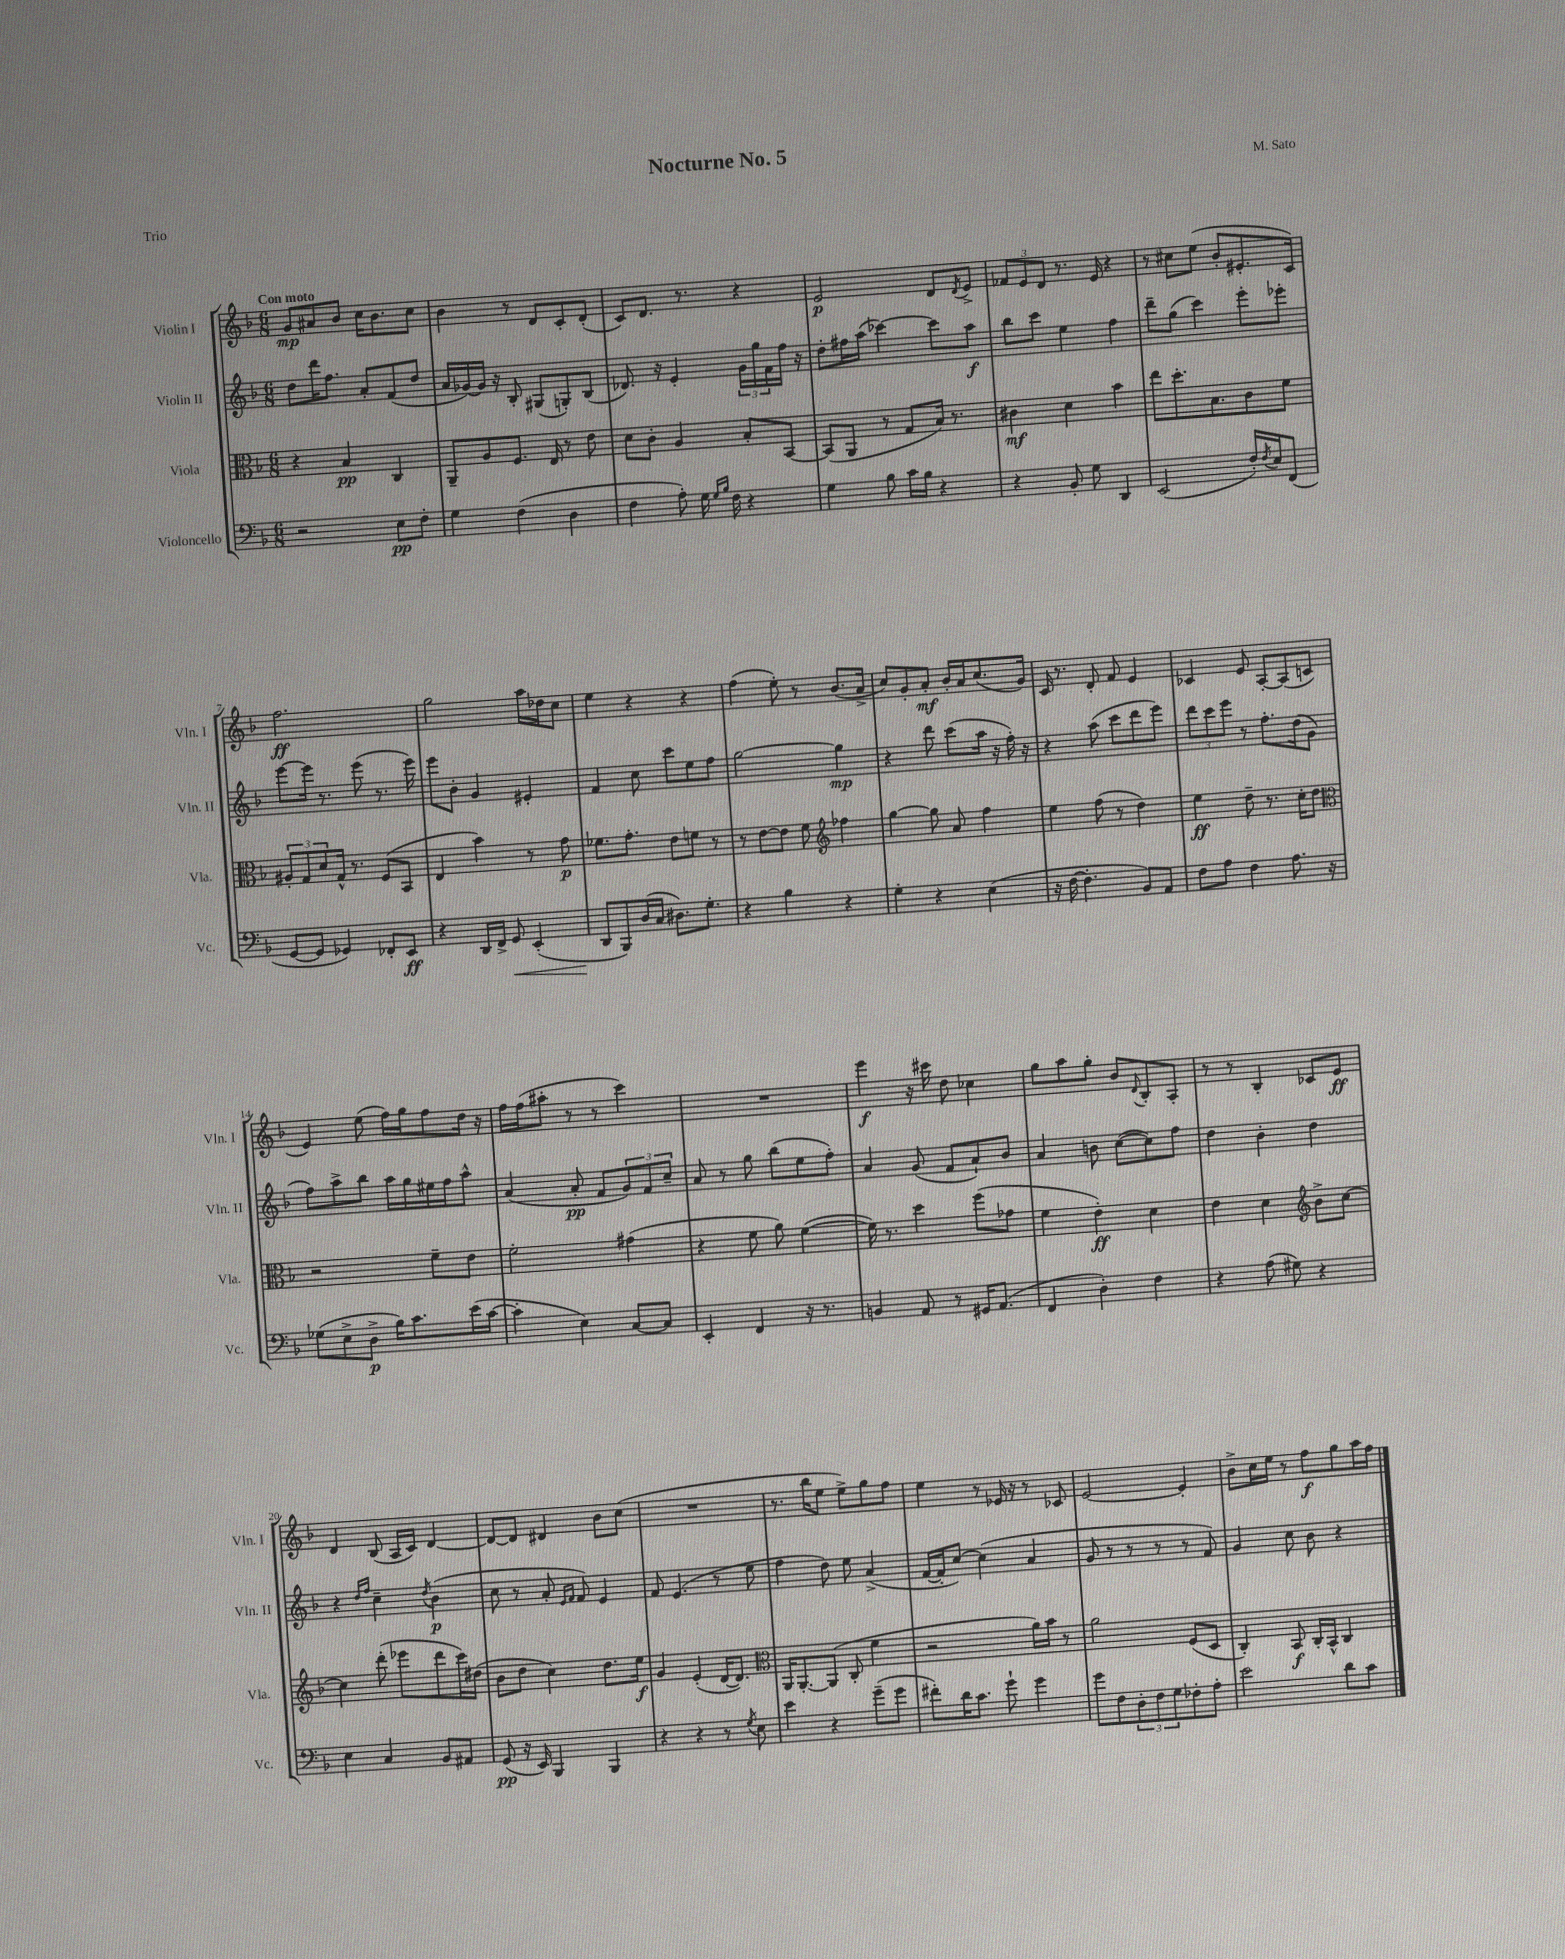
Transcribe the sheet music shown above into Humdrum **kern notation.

**kern	**dynam	**kern	**dynam	**kern	**dynam	**kern	**dynam
*part4	*part4	*part3	*part3	*part2	*part2	*part1	*part1
*staff4	*staff4	*staff3	*staff3	*staff2	*staff2	*staff1	*staff1
*I"Violoncello	*	*I"Viola	*	*I"Violin II	*	*I"Violin I	*
*I'Vc.	*	*I'Vla.	*	*I'Vln. II	*	*I'Vln. I	*
*clefF4	*	*clefC3	*	*clefG2	*	*clefG2	*
*k[b-]	*	*k[b-]	*	*k[b-]	*	*k[b-]	*
*M6/8	*	*M6/8	*	*M6/8	*	*M6/8	*
=1	=1	=1	=1	=1	=1	=1	=1
!	!	!	!	!	!	!LO:TX:a:B:t=Con moto	!
2r	.	4r	.	8dd\L	.	8g/L	mp
.	.	.	.	16ddd\K	.	8a#X/	.
.	.	.	.	8.ff\J	.	.	.
.	.	4B-/	pp	.	.	8b-/J	.
.	.	.	.	8a'/L	.	16cc\KL	.
.	.	.	.	.	.	8.b-\	.
8E\L	pp	4C/	.	(8f/	.	.	.
8F'\J	.	.	.	8dd/J	.	8cc\J	.
=2	=2	=2	=2	=2	=2	=2	=2
4G\	.	8AA~/L	.	16a/LL	.	4b-\	.
.	.	.	.	[16g-X/)	.	.	.
.	.	8A/	.	16g-/JJ]	.	.	.
.	.	.	.	16r	.	.	.
(4F\	.	8.F/J	.	8B-'/	.	8r	.
.	.	.	.	(8G#X/L	.	8d/L	.
.	.	16E/	.	.	.	.	.
4D\	.	8r	.	8Gn'/)	.	8c'/	.
.	.	8e\	.	(8B-/J	.	(8d'/J	.
=3	=3	=3	=3	=3	=3	=3	=3
4F\	.	8d\L	.	8.d-X/)	.	8c/L)	.
.	.	8c'\J	.	.	.	8.d/J	.
.	.	.	.	16r	.	.	.
8A'\)	.	4A/	.	4e'/	.	.	.
.	.	.	.	.	.	8.r	.
16G\	.	.	.	.	.	.	.
16qqG/LL	.	.	.	.	.	.	.
16qqB-/JJ	.	.	.	.	.	.	.
16F\	.	.	.	.	.	.	.
4r	.	8B-'/L	.	24g\LL	.	4r	.
.	.	.	.	24gg\	.	.	.
.	.	.	.	24f\	.	.	.
.	.	[8BB-/J	.	16ff\JJ	.	.	.
.	.	.	.	16r	.	.	.
=4	=4	=4	=4	=4	=4	=4	=4
4G\	.	(8BB-/L]	.	8dd'\L	.	2e/	p
.	.	8AA/J	.	16ff#X\L	.	.	.
.	.	.	.	(16aa\JJ	.	.	.
8B-\	.	8r	.	[4ccc-X\)	.	.	.
16c\LL	.	8G/L	.	.	.	.	.
16B-\JJ	.	.	.	.	.	.	.
4r	.	16B-/Jk)	.	8ccc-\L]	.	8d/L	.
.	.	8.r	.	.	.	.	.
.	.	.	.	.	.	8qd/	.
.	.	.	.	8aa\J	f	8e^/J	.
=5	=5	=5	=5	=5	=5	=5	=5
4r	.	4c#X\	mf	8bb-\L	.	12f-X/L	.
.	.	.	.	.	.	12e/	.
.	.	.	.	8ccc\J	.	.	.
.	.	.	.	.	.	12d/J	.
8BB-'/	.	4d\	.	4ee\	.	8.r	.
8G\	.	.	.	.	.	.	.
.	.	.	.	.	.	16e/	.
4DD/	.	4b-\	.	4ff\	.	4r	.
=6	=6	=6	=6	=6	=6	=6	=6
(2EE/	.	8ee\L	.	8ddd~\L	.	8r	.
.	.	8.dd'\	.	(8gg\J	.	8cc#X\L	.
.	.	.	.	4ccc\)	.	(8ee\J	.
.	.	8.B-\	.	.	.	.	.
.	.	.	.	.	.	8b-'/L	.
16F'/LL)	.	8c\	.	8eee'\L	.	8.e#X'/	.
8qF/	.	.	.	.	.	.	.
16E/J	.	.	.	.	.	.	.
(8FF/J	.	8f\J	.	8eee-X'\J	.	.	.
.	.	.	.	.	.	16c/Jk)	.
!!LO:LB:g=z
=7	=7	=7	=7	=7	=7	=7	=7
[8GG/L	.	12A#X'/L	.	[8eee\L	.	2.ff\	ff
.	.	12G/	.	.	.	.	.
8GG/J]	.	.	.	16eee\Jk]	.	.	.
.	.	12d/	.	.	.	.	.
.	.	.	.	8.r	.	.	.
4GG-X/)	.	16G^^/Jk	.	.	.	.	.
.	.	8.r	.	.	.	.	.
.	.	.	.	(8eee\	.	.	.
8FF-X'/L	.	(8F/L	.	8.r	.	.	.
8EE/J	ff	8BB-/J	.	.	.	.	.
.	.	.	.	16eee\)	.	.	.
=8	=8	=8	=8	=8	=8	=8	=8
4r	.	4E/	.	8eee\L	.	2gg\	.
.	.	.	.	8b-'\J	.	.	.
16DD/LL	.	4b-\)	.	4g/	.	.	.
16FF^/JJ	.	.	.	.	.	.	.
!	!LO:HP:b	!	!	!	!	!	!
8GG/	<	.	.	.	.	.	.
(4EE'/	.	8r	.	4e#X'/	.	16aa\LL	.
.	.	.	.	.	.	16dd-X\J	.
.	.	8g\	p	.	.	8cc\J	.
=9	=9	=9	=9	=9	=9	=9	=9
8DD/L	.	8.f-X\L	.	4f/	.	4ee\	.
8BBB-/)	[	.	.	.	.	.	.
.	.	8.g'\J	.	.	.	.	.
(16D/L	.	.	.	8cc\	.	4r	.
16C/JJ	.	.	.	.	.	.	.
8.D#X\L)	.	8e\L	.	8ccc\L	.	.	.
.	.	8fn\J	.	8ee\	.	4r	.
8.G'\J	.	.	.	.	.	.	.
.	.	8r	.	8ff\J	.	.	.
=10	=10	=10	=10	=10	=10	=10	=10
4r	.	8r	.	[2gg\	.	(4ff\	.
.	.	[8e\L	.	.	.	.	.
4B-\	.	8e\J]	.	.	.	8ee'\)	.
.	.	8f\	.	.	.	8r	.
*	*	*clefG2	*	*	*	*	*
4r	.	4ff-X\	.	4gg\]	mp	(8.b-/L	.
.	.	.	.	.	.	16a^/Jk	.
=11	=11	=11	=11	=11	=11	=11	=11
4G'\	.	[4gg\	.	4r	.	8cc/L)	.
.	.	.	.	.	.	8g'/	.
4r	.	8gg\]	.	8ddd\	.	8a'/J	mf
.	.	8a/	.	(8ccc\L	.	16b-'/LL	.
.	.	.	.	.	.	16a/J	.
(4E\	.	4ff\	.	16aa\Jk	.	(8.cc/	.
.	.	.	.	16r	.	.	.
.	.	.	.	16ff'\)	.	.	.
.	.	.	.	16r	.	16g/Jk)	.
=12	=12	=12	=12	=12	=12	=12	=12
16r	.	4ee\	.	4r	.	16c/	.
[16F\	.	.	.	.	.	8.r	.
4.F'\]	.	.	.	.	.	.	.
.	.	(8ff\	.	(8aa\	.	8d'/	.
.	.	8r	.	8ccc\L	.	8f/	.
8BB-/L)	.	4dd\)	.	8ddd\	.	4e/	.
8AA/J	.	.	.	8eee\J)	.	.	.
=13	=13	=13	=13	=13	=13	=13	=13
8F\L	.	4ee\	ff	12ddd\L	.	4c-X/	.
.	.	.	.	12ccc\	.	.	.
8A\J	.	.	.	.	.	.	.
.	.	.	.	12eee\J	.	.	.
4F\	.	8dd~\	.	8r	.	8e/	.
.	.	8.r	.	8.ff'\L	.	[8A'/L	.
8.A\	.	.	.	.	.	(8A/]	.
.	.	16cc'\KL	.	(16dd\k	.	.	.
.	.	8dd\J	.	8g\J	.	8cn/J	.
16r	.	.	.	.	.	.	.
!!LO:LB:g=z
=14	=14	=14	=14	=14	=14	=14	=14
*	*	*clefC3	*	*	*	*	*
(8G-X\L	.	2r	.	8ff\L)	.	4e/)	.
8E^\	.	.	.	8aa^\	.	.	.
8D^\J	p	.	.	8bb-\J	.	(8ee\	.
16B-\KL)	.	.	.	16aa\LL	.	16ff\LL)	.
8.c\	.	.	.	16gg\	.	16gg\J	.
.	.	8f~\L	.	16ee#X\	.	8ff\	.
.	.	.	.	16ff\J	.	.	.
(16e\L	.	8e\J	.	8aa^^\J	.	16dd\Jk	.
[16c\JJ	.	.	.	.	.	16r	.
=15	=15	=15	=15	=15	=15	=15	=15
4c'\]	.	2f'\	.	(4a/	.	16ff\LL	.
.	.	.	.	.	.	(16ff\J	.
.	.	.	.	.	.	8aa#X'\J	.
4E\)	.	.	.	8a'/	pp	8r	.
.	.	.	.	8f/L	.	8r	.
[8C/L	.	(4g#X\	.	12g/)	.	4ccc\)	.
.	.	.	.	12f/	.	.	.
8C/J]	.	.	.	.	.	.	.
.	.	.	.	12cc~/J	.	.	.
=16	=16	=16	=16	=16	=16	=16	=16
4EE'/	.	4r	.	8a/	.	2.r	.
.	.	.	.	8r	.	.	.
4FF/	.	8f\	.	8gg\	.	.	.
.	.	8a\)	.	(8bb-\L	.	.	.
16r	.	([4f\	.	8ee\	.	.	.
8.r	.	.	.	.	.	.	.
.	.	.	.	8ff'\J)	.	.	.
=17	=17	=17	=17	=17	=17	=17	=17
4BBn/	.	16f\])	.	4a/	.	4eee\	f
.	.	8.r	.	.	.	.	.
8AA/	.	4dd\	.	(8g/	.	16r	.
.	.	.	.	.	.	16ccc#X\	.
8r	.	.	.	8f/L	.	8dd\	.
16GG#X/KL	.	(8ff\L	.	8a`/)	.	4cc-X\	.
(8.AA/J	.	.	.	.	.	.	.
.	.	8g-X\J	.	8b-/J	.	.	.
=18	=18	=18	=18	=18	=18	=18	=18
4FF/	.	4f\	.	4a/	.	8gg\L	.
.	.	.	.	.	.	8aa\	.
4D'\)	.	4e'\)	ff	8bn\	.	8gg'\J	.
.	.	.	.	([8cc\L	.	8b-/L	.
.	.	.	.	.	.	8qqd/	.
4F\	.	4d\	.	8cc\])	.	8B-'/	.
.	.	.	.	8ff\J	.	8A'/J	.
=19	=19	=19	=19	=19	=19	=19	=19
4r	.	4e\	.	4dd\	.	8r	.
.	.	.	.	.	.	8r	.
(8A\	.	4d\	.	4b-'\	.	4B-'/	.
8G#X\)	.	.	.	.	.	.	.
*	*	*clefG2	*	*	*	*	*
4r	.	8b-^\L	.	4dd\	.	8c-X/L	.
.	.	[8cc\J	.	.	.	8e/J	ff
!!LO:LB:g=z
=20	=20	=20	=20	=20	=20	=20	=20
4E\	.	4cc\]	.	4r	.	4d/	.
.	.	.	.	16qqdd/LL	.	.	.
.	.	.	.	16qqff/JJ	.	.	.
4C/	.	(8ddd'\	.	4cc~\	.	(8B-/	.
.	.	8eee-X\L	.	.	.	16A/LL	.
.	.	.	.	.	.	16c/JJ)	.
.	.	.	.	8qdd/	.	.	.
8BB-/L	.	8ddd\	.	(4b-\	p	[4d/	.
8AA#X/J	.	16ccc\L)	.	.	.	.	.
.	.	(16dd#X\JJ	.	.	.	.	.
=21	=21	=21	=21	=21	=21	=21	=21
(8GG/	pp	8b-\L	.	8cc\	.	8d/L_	.
16r	.	8dd\J	.	8r	.	8d/J]	.
16EE/)	.	.	.	.	.	.	.
4BBB-/	.	4cc\)	.	8a'/	.	4d#X/	.
.	.	.	.	16qqe/LL	.	.	.
.	.	.	.	16qqf/JJ	.	.	.
.	.	.	.	8f/)	.	.	.
4BBB-/	.	8.dd\L	.	4e/	.	8b-\L	.
.	.	.	.	.	.	(8cc\J	.
.	.	16ee\Jk	f	.	.	.	.
=22	=22	=22	=22	=22	=22	=22	=22
4r	.	4g/	.	8f/	.	2.r	.
.	.	.	.	(4.e/	.	.	.
4r	.	(4e'/	.	.	.	.	.
8r	.	[16d/KL	.	8r	.	.	.
.	.	8.d/J])	.	.	.	.	.
8qG/	.	.	.	.	.	.	.
8E\	.	.	.	8ee\	.	.	.
=23	=23	=23	=23	=23	=23	=23	=23
*	*	*clefC3	*	*	*	*	*
4e\	.	16AA/KL	.	4ff\	.	8.r	.
.	.	[8.AA'/	.	.	.	.	.
.	.	.	.	.	.	16bb-\KL	.
4r	.	(8AA/J]	.	8dd\)	.	8ee\J	.
.	.	8C'/	.	8ee\	.	8ee^\L)	.
(8g~\L	.	4f\	.	(4a^/	.	8gg\	.
8g\J	.	.	.	.	.	8ff\J	.
=24	=24	=24	=24	=24	=24	=24	=24
8f#X'\L)	.	2r	.	[16f/LL	.	4ee\	.
.	.	.	.	16f'/J]	.	.	.
16d\K	.	.	.	[8cc/J)	.	.	.
8.c\J	.	.	.	.	.	.	.
.	.	.	.	(4cc\]	.	8r	.
8g`\	.	.	.	.	.	16e-X/	.
.	.	.	.	.	.	16r	.
4g\	.	16a\LL)	.	4a/	.	8r	.
.	.	16b-\JJ	.	.	.	.	.
.	.	8r	.	.	.	8c-X/	.
=25	=25	=25	=25	=25	=25	=25	=25
8g\L	.	2a\	.	8g/	.	[2e/	.
8F\	.	.	.	8r	.	.	.
12D'\	.	.	.	8r	.	.	.
12F\	.	.	.	.	.	.	.
.	.	.	.	8r	.	.	.
12G\	.	.	.	.	.	.	.
8F-X'\	.	(8F/L	.	8r	.	4e'/]	.
8A'\J	.	8D/J	.	8f/)	.	.	.
=26	=26	=26	=26	=26	=26	=26	=26
2e\	.	4C'/)	.	4g/	.	8b-^\L	.
.	.	.	.	.	.	16cc\L	.
.	.	.	.	.	.	16ee\JJ	.
.	.	8BB-/	f	8cc\	.	8r	.
.	.	16C'/LL	.	8b-\	.	8ff\L	f
.	.	16BB-^^/JJ	.	.	.	.	.
8d\L	.	4C/	.	4r	.	8gg\	.
8c\J	.	.	.	.	.	16aa\L	.
.	.	.	.	.	.	16ff\JJ	.
==	==	==	==	==	==	==	==
*-	*-	*-	*-	*-	*-	*-	*-
